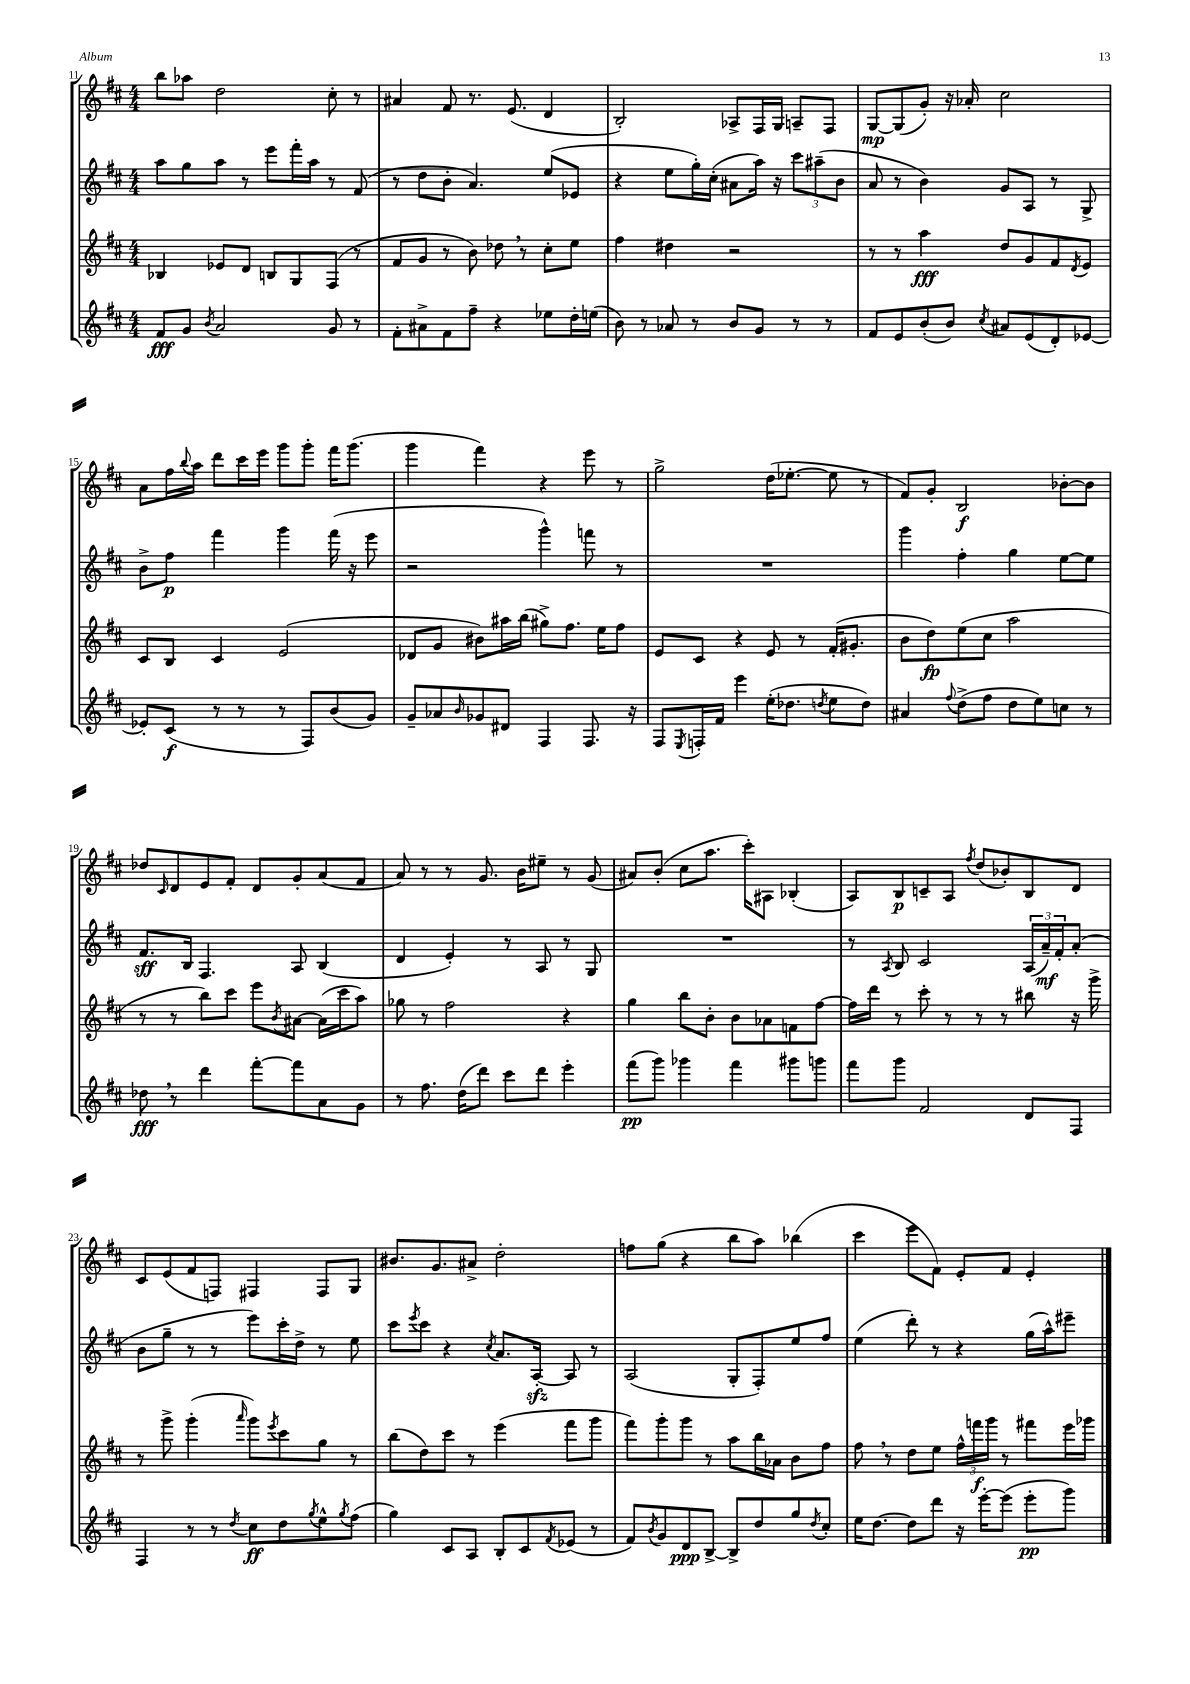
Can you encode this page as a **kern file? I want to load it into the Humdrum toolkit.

**kern	**kern	**kern	**kern
*staff4	*staff3	*staff2	*staff1
*clefG2	*clefG2	*clefG2	*clefG2
*k[f#c#]	*k[f#c#]	*k[f#c#]	*k[f#c#]
*M4/4	*M4/4	*M4/4	*M4/4
8f#/L	4B-/	8aa\L	8bb\L
8g/J	.	8gg\	8aa-\J
8qb/	.	.	.
2a/	8e-/L	8aa\J	2dd\
.	8d/J	8r	.
.	8B/L	8eee\L	.
.	8G/	16fff#'\L	.
.	.	16aa\JJ	.
8g/	(8F#/J	8r	8cc#'\
8r	8r	(8f#/	8r
=	=	=	=
8f#'\L	8f#/L	8r	4a#/
8a#^\	8g/J	8dd\L	.
8f#\	8r	8b'\J	8f#/
8ff#~\J	8b\)	4.a/)	8.r
4r	8dd-\	.	.
.	.	.	(8.e/
.	8r	.	.
8ee-\L	8cc#'\L	(8ee/L	4d/
16dd'\L	8ee\J	8e-/J	.
(16ee\JJ	.	.	.
=	=	=	=
8b\)	4ff#\	4r	2B'/)
8r	.	.	.
8a-/	4dd#\	8ee\L	.
8r	.	16gg'\L)	.
.	.	(16cc#'\JJ	.
8b/L	2r	8a#\L	8A-^/L
8g/J	.	16aa\Jk)	16F#/L
.	.	16r	16G/JJ
8r	.	12ccc#\L	8A~/L
.	.	(12aa#~\	.
8r	.	.	8F#/J
.	.	12b\J	.
=	=	=	=
8f#/L	8r	8a/	[8G/L
8e/	8r	8r	(8G/]
(8b'/	4aa\	4b\)	8g'/J)
8b/J)	.	.	16r
.	.	.	16a-'/
8qcc#/	.	.	.
8a#/L	8dd/L	8g/L	2cc#\
(8e/	8g/	8A/J	.
8d'/)	8f#/	8r	.
.	8qd/	.	.
[8e-/J	8e/J	8G^/	.
=	=	=	=
8e-'/]L	8c#/L	8b^\L	8a\L
(8c#/J	8B/J	8ff#\J	16ff#\L
.	.	.	8qqbb/
.	.	.	16aa\JJ
8r	4c#/	4fff#\	8ddd\L
8r	.	.	16ccc#\L
.	.	.	16eee\JJ
8r	(2e/	4ggg\	8ggg\L
8F#/L)	.	.	8ggg'\J
(8b/	.	(16fff#\	16fff#\LK
.	.	16r	(8.ggg\J
8g/J)	.	8eee\	.
=	=	=	=
8g~/L	8d-/L	2r	4ggg\
8a-/	8g/J	.	.
16qqb/	.	.	.
8g-/	8b#\L)	.	4fff#\)
8d#/J	16aa#\L	.	.
.	(16bb\JJ	.	.
4F#/	8gg#^\L)	4ggg^^\)	4r
.	8.ff#\J	.	.
8.F#/	.	8fff\	8eee\
.	16ee\LK	.	.
.	8ff#\J	8r	8r
16r	.	.	.
=	=	=	=
8F#/L	8e/L	1r	2gg^\
8qE/	.	.	.
16F'/L	8c#/J	.	.
16f#/JJ	.	.	.
4eee\	4r	.	.
(16ee'\LK	8e/	.	(16dd\LK
8.dd-\J	.	.	[8.ee-'\J
.	8r	.	.
8qdd/	.	.	.
8ee\L	(16f#'/LK	.	8ee-\]
.	8.g#'/J	.	.
8dd\J)	.	.	8r
=	=	=	=
4a#/	8b\L	4ggg\	8f#/L)
.	8dd\)	.	8g'/J
8qqff#/	.	.	.
(8dd^\L	(8ee\	4ff#'\	2B/
8ff#\J	8cc#\J	.	.
8dd\L	2aa\	4gg\	.
8ee\)	.	.	.
8cc\J	.	[8ee\L	[8b-'\L
8r	.	8ee\]J	8b-\]J
=	=	=	=
8dd-\	8r	8.f#/L	8dd-/L
.	.	.	16qqc#/
8r	8r	.	8d/
.	.	16B/Jk	.
4ddd\	8bb\L)	4.F#/	8e/
.	8ccc#\J	.	8f#'/J
[8fff#'\L	8eee\L	.	8d/L
.	8qb/	.	.
8fff#\]	[8a#\J	8A/	8g'/
8a\	(16a#\]LL	(4B/	(8a/
.	16ccc#\J	.	.
8g\J	8aa\J)	.	8f#/J
=	=	=	=
8r	8gg-\	4d/	8a/)
8.ff#\	8r	.	8r
.	2ff#\	4e'/)	8r
(16dd\LK	.	.	.
8ddd\J)	.	.	8.g/
8ccc#\L	.	8r	.
.	.	.	16b\LK
8ddd\J	.	8A/	8ee#~\J
4eee'\	4r	8r	8r
.	.	8G/	(8g/
=	=	=	=
(8fff#\L	4gg\	1r	8a#/L)
8ggg\J)	.	.	(8b'/J
4ggg-\	8bb\L	.	8cc#\L
.	8b'\J	.	8.aa\J
4fff#\	8b\L	.	.
.	.	.	16ccc#'\LK)
.	8a-\	.	8A#\J
8ggg#\L	8f\	.	(4B-'/
8ggg\J	[8ff#\J	.	.
=	=	=	=
8fff#\L	16ff#\]LL	8r	8A/L)
.	16ddd\JJ	.	.
.	.	8qA/	.
8ggg\J	8r	8B/	8B/
2f#/	8ccc#'\	2c#/	8c~/
.	8r	.	8A/J
.	.	.	8qff#/
.	8r	.	(8dd/L
.	8r	.	8b-'/)
8d/L	8bb#\	(24A/LL	8B/
.	.	24a~/)	.
.	.	24f#'/J	.
8F#/J	16r	(8a'/J	8d/J
.	16ggg^\	.	.
=	=	=	=
4F#/	8r	8b\L	8c#/L
.	8ggg^\	8gg~\J	(8e/
8r	(4ggg'\	8r	8f#/
8r	.	8r	8F/J)
8qdd/	16qqaaa/	.	.
8cc#\L	8ggg\L)	8eee\L)	4F#/
.	8qeee/	.	.
8dd\	8ccc#\	16ccc#'\L	.
.	.	16dd^\JJ	.
8qgg/	.	.	.
8ee^^\	8gg\J	8r	8F#/L
8qgg/	.	.	.
(8ff#\J	8r	8ee\	8G/J
=	=	=	=
4gg\)	(8bb\L	8ccc#\L	8.b#/L
.	.	8qeee/	.
.	8dd\)	8ccc#\J	.
.	.	.	8.g/
8c#/L	8ccc#\J	4r	.
8A/J	8r	.	8a#^/J
.	.	8qcc#/	.
8B'/L	(4eee\	8.a/L	2dd'\
8c#/	.	.	.
.	.	[16A'/Jk	.
8qf#/	.	.	.
(8e-/J	8fff#\L	8A/]	.
8r	8ggg\J	8r	.
=	=	=	=
8f#/L)	8fff#\L)	(2A/	8ff\L
8qb/	.	.	.
8g/	8ggg'\	.	(8gg\J
8d/	8ggg\J	.	4r
[8B^/J	8r	.	.
8B^/]L	8aa\L	8G'/L	8bb\L
8dd/	16bb\L	8F#'/)	8aa\J)
.	16a-\JJ	.	.
8gg/	8b\L	8ee/	(4bb-\
8qdd/	.	.	.
8cc#'/J	8ff#\J	8ff#/J	.
=	=	=	=
16ee\LK	8ff#\	(4ee\	4ccc#\
[8.dd\J	.	.	.
.	8r	.	.
8dd\]L	8dd\L	8ddd'\)	8eee\L
8ddd\J	8ee\J	8r	8f#\J)
16r	24ff#^^\LL	4r	8e'/L
.	24fff\	.	.
[16eee'\LK	.	.	.
.	24ggg\JJ	.	.
(8eee\]J	8r	.	8f#/J
8eee'\L	8fff#\L	(16gg\LL	4e'/
.	.	16aa^^\J)	.
8ggg\J)	16eee\L	8eee#~\J	.
.	16ggg-\JJ	.	.
==	==	==	==
*-	*-	*-	*-
